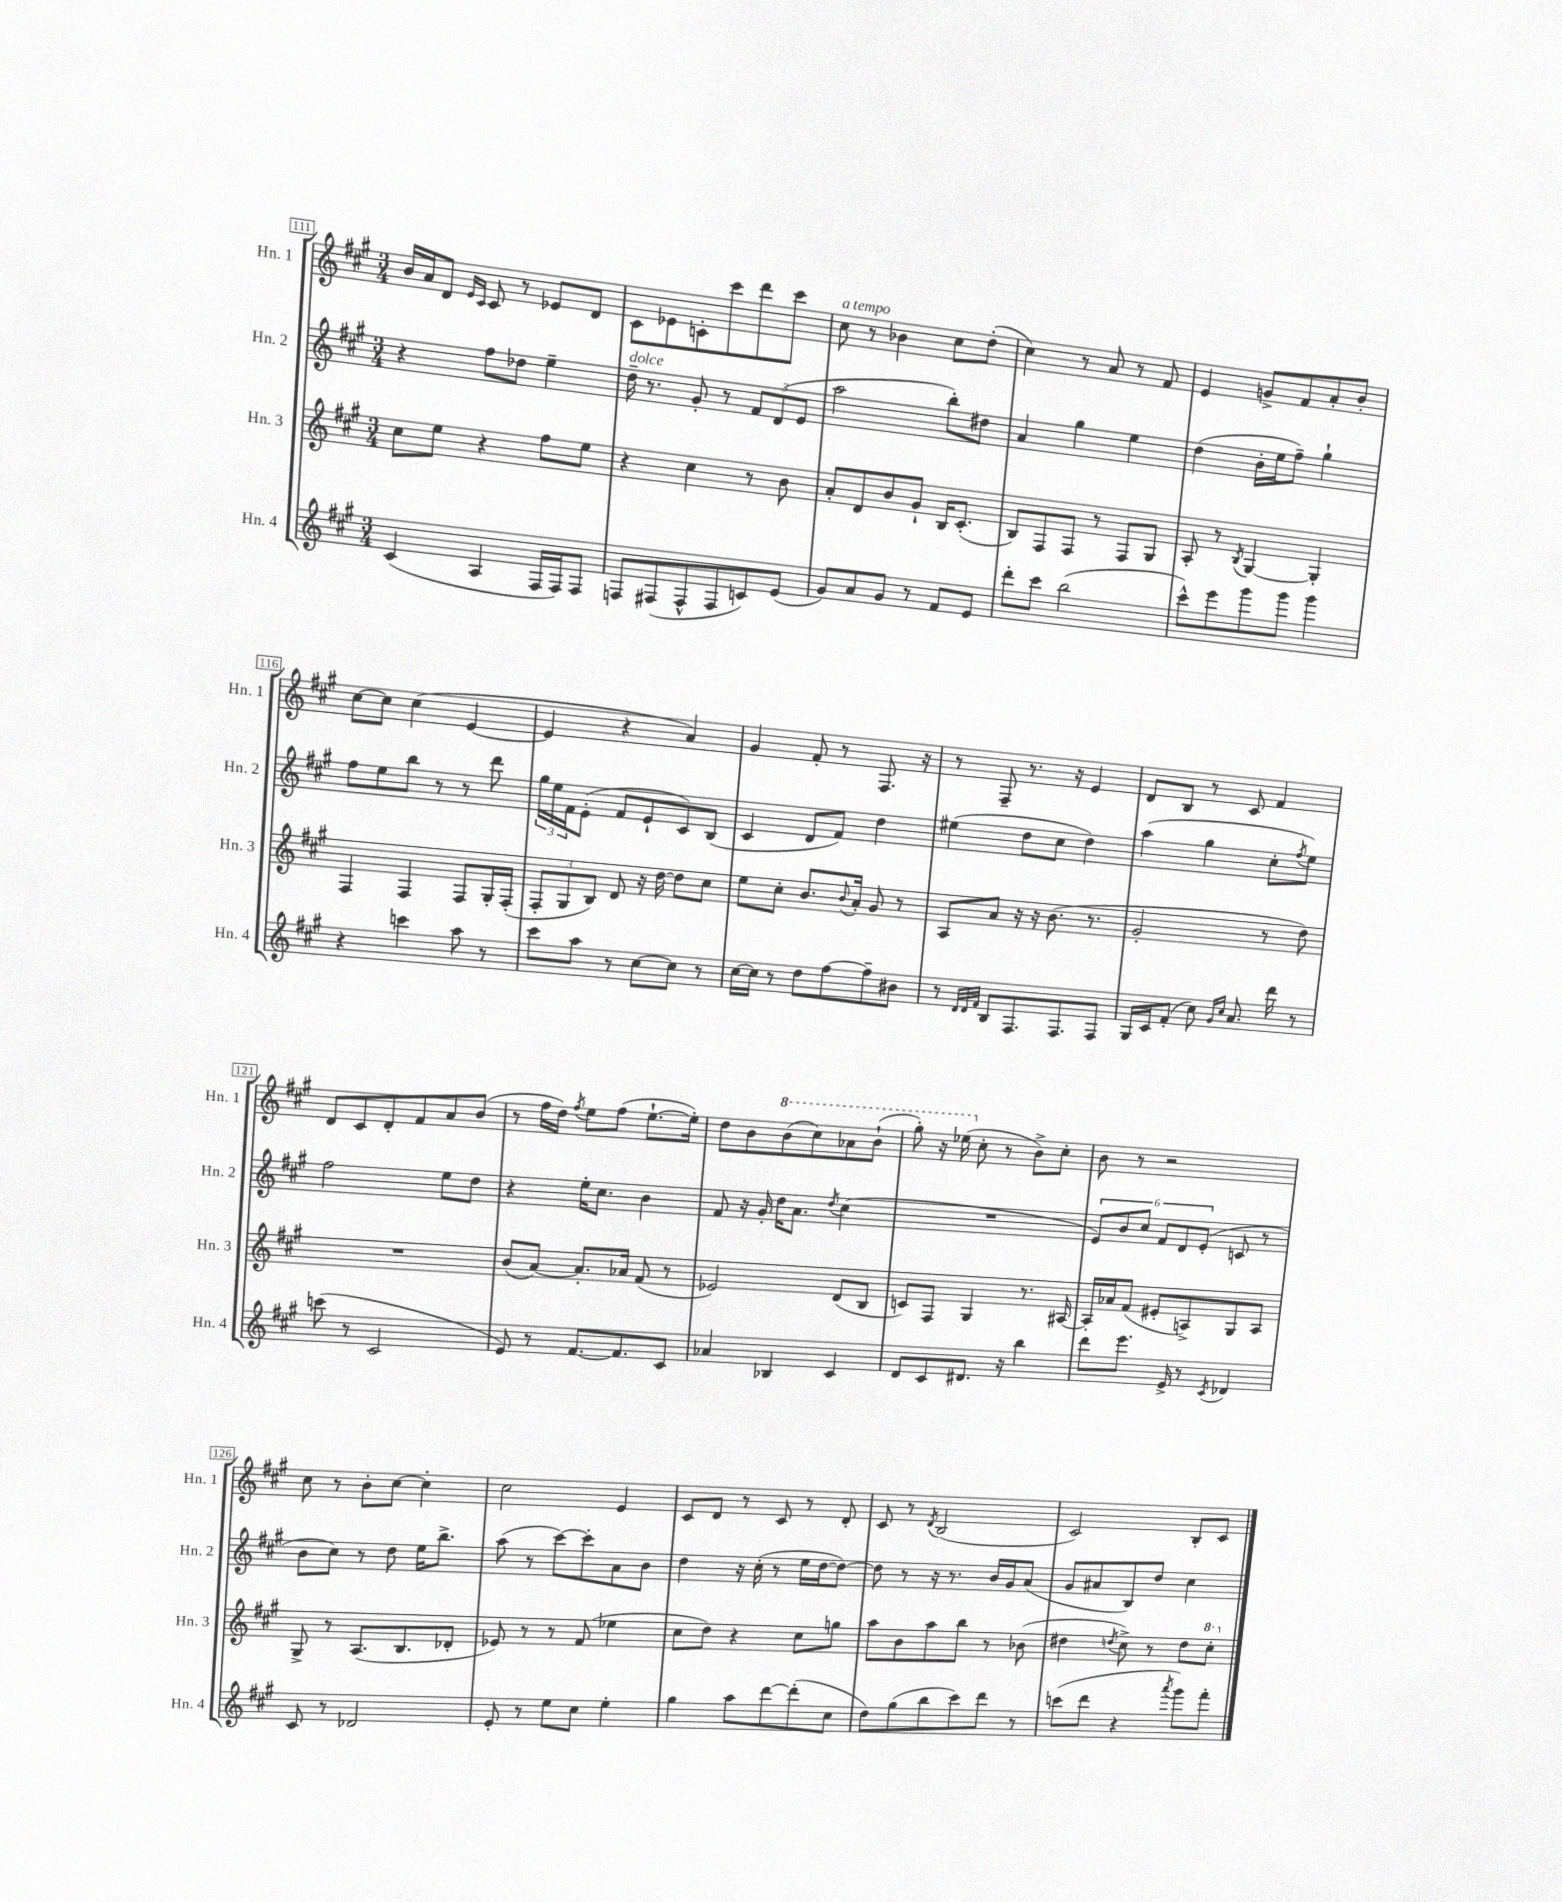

**kern	**kern	**kern	**kern
*part4	*part3	*part2	*part1
*staff4	*staff3	*staff2	*staff1
*I"Hn. 4	*I"Hn. 3	*I"Hn. 2	*I"Hn. 1
*I'Hn. 4	*I'Hn. 3	*I'Hn. 2	*I'Hn. 1
*clefG2	*clefG2	*clefG2	*clefG2
*k[f#c#g#]	*k[f#c#g#]	*k[f#c#g#]	*k[f#c#g#]
*M3/4	*M3/4	*M3/4	*M3/4
=111	=111	=111	=111
(4c#/	8cc#\L	4r	16b/LL
.	.	.	16a/J
.	8ee\J	.	8d/J
.	.	.	16qqe/LL
.	.	.	16qqc#/JJ
4A/	4r	8ff#\L	8c#/
.	.	8dd-X\J	8r
16F#/LL	8ff#\L	4ee~\	8e-X/L
16F#/J)	.	.	.
8F#/J	8ee\J	.	8d/J
=112	=112	=112	=112
!	!	!LO:TX:a:i:t=dolce	!
8Fn/L	4r	16dd~\	8c#\L
.	.	8.r	.
(8F#X/	.	.	8e-X\
8F#^^/	4cc#\	8g#'/	8cn'\
8F#/	.	8r	8ccc#\
8cn/)	8r	12f#/L	8ddd\
.	.	(12d/	.
(8e/J	8b\	.	8ccc#\J
.	.	12e/J	.
=113	=113	=113	=113
!	!	!	!LO:TX:a:i:t=a tempo
8g#/L)	8a'/L	2aa\	8cc#\
8a/	8d/	.	8r
8g#/J	8b/	.	4b-X\
8r	8g#`/J	.	.
8f#/L	16B/KL	8bb'\L)	8cc#\L
.	(8.c#'/J	.	.
8e/J	.	8dd#X\J	(8dd'\J
=114	=114	=114	=114
8ddd'\L	8B/L)	4a/	4cc#\)
8ccc#\J	8F#/	.	.
(2bb\	8F#/J	4gg#\	8r
.	8r	.	8a/
.	8F#/L	4ee\	8r
.	8G#/J	.	8f#/
=115	=115	=115	=115
8ccc#^^\L)	8A'/	(4dd\	4e/
8eee\	8r	.	.
.	8qB/	.	.
8ggg#\	[4G#/	16b'\LL	8gn^/L
.	.	16ee\J	.
8ggg#\J	.	8ff#~\J)	8f#/
4ggg#\	4G#'/]	4gg#`\	8a'/
.	.	.	8b'/J
!!LO:LB:g=z
=116	=116	=116	=116
4r	4F#/	8ff#\L	[8cc#\L
.	.	8ee\	8cc#\J]
4cccn\	4F#/	8bb\J	(4cc#\
.	.	8r	.
8aa\	8F#/L	8r	[4e/
8r	16G#'/L	8ddd\	.
.	(16F#'/JJ	.	.
=117	=117	=117	=117
8ccc#\L	12F#'/L	24gg#\LL	4e/]
.	.	24ee\	.
.	12G#/	24f#\J	.
8aa\J	.	(8e'\J	.
.	12B/J)	.	.
8r	8d/	8f#/L	4r
[8cc#\L	16r	8e`/	.
.	[16dd\	.	.
8cc#\J]	8dd\L]	8c#/)	4a/)
8r	8cc#\J	(8B/J	.
=118	=118	=118	=118
[16cc#\LL	8ee\L	4c#/	4g#/
16cc#\JJ]	.	.	.
8r	8cc#'\J	.	.
8dd\L	8.b/L	8d/L	8f#'/
[8ff#\	.	8f#/J)	8r
.	8qqb/	.	.
.	16a'/Jk	.	.
8ff#~\]	8g#/	4dd\	8.F#/
8b#X\J	8r	.	.
.	.	.	16r
=119	=119	=119	=119
8r	8A/L	(4ee#X\	8r
32qqd/LLL	.	.	.
32qqd/	.	.	.
32qqf#/JJJ	.	.	.
8B/L	8a/J	.	8F#~/
8.F#/	16r	8dd\L	8.r
.	16r	.	.
.	(8.b\	8cc#\J	.
8.F#/	.	.	16r
.	.	4dd\)	4e/
.	8.r	.	.
8F#/J	.	.	.
=120	=120	=120	=120
16G#/LL	2g#'/	(4aa\	8d/L
16c#/J	.	.	.
(8f#'/J	.	.	8B/J
8cc#\)	.	4gg#\	8r
16qqg#/LL	.	.	.
16qqcc#/JJ	.	.	.
8.a/	.	.	8c#/
.	8r	8cc#'\L	4f#/
16ddd\	.	.	.
.	.	8qff#/	.
8r	8dd\)	8ee\J)	.
!!LO:LB:g=z
=121	=121	=121	=121
(8cccn\	2.r	2ff#\	8d/L
8r	.	.	8c#/
2c#/	.	.	8d'/
.	.	.	8f#/
.	.	8ee\L	8a/
.	.	8dd\J	(8b/J
=122	=122	=122	=122
8e/)	(8b/L	4r	8r
8r	[8a/J)	.	16ff#\LL
.	.	.	16dd\JJ)
.	.	.	8qff#/
[8.f#/L	8.a'/L]	16ee'\KL	8ee\L
.	.	8.cc#\J	.
.	.	.	(8ff#\J
8.f#/]	16a-X/Jk	.	.
.	(8f#/	4b\	[8.ee`\L
8c#/J	8r	.	.
.	.	.	16ee'\Jk])
=123	=123	=123	=123
4a-X/	2e-X/)	8f#/	8dd\L
.	.	16r	8b\
.	.	16g#'/	.
*	*	*	*8va
4B-X/	.	16dd\KL	(8bb\
.	.	8.a\J	.
.	.	.	8ccc#\)
.	.	8qdd/	.
4c#/	(8d/L	(4cc#\	8aa-X\
.	8B/J	.	(8bb`\J
=124	=124	=124	=124
8d/L	8cn/L)	2.r	8ggg#'\)
8c#/	8F#/J	.	16r
.	.	.	(16eee-X\
*	*	*	*X8va
8.d#X/J	4G#/	.	8cc#'\
.	.	.	8r
16r	.	.	.
4bb\	8.r	.	8b^\L)
.	.	.	8cc#'\J
.	[16A#X/	.	.
=125	=125	=125	=125
8ddd\L	16A#'/LL]	12e/L)	8b\
.	16a-X/J	.	.
.	.	12b/	.
8.eee\J	(8f#/J	.	8r
.	.	12cc#/J	.
.	8e#X'/L	12f#/L	2r
16e^/	.	.	.
.	.	12d/	.
8r	8An^/)	.	.
.	.	(12e'/J	.
8qc#/	.	.	.
4d-X/	8G#/	8cn/	.
.	8A/J	8r	.
!!LO:LB:g=z
=126	=126	=126	=126
8c#/	8G#^/	8b\L	8cc#\
8r	8r	8cc#\J)	8r
2d-X/	(8.A/L	8r	8b'\L
.	.	8dd\	[8cc#\J
.	8.B/	.	.
.	.	16ee\KL	4cc#'\]
.	.	8.bb^\J	.
.	8d-X'/J	.	.
=127	=127	=127	=127
8e'/	8e-X/)	(8aa\	2cc#\
8r	8r	8r	.
8ee\L	8r	[8ccc#\L)	.
8cc#\J	(8f#/	8ccc#'\]	.
4ee'\	4ee-X\	8a\	4e/
.	.	8b\J	.
=128	=128	=128	=128
4gg#\	8cc#\L	4dd\	8c#/L
.	8dd\J)	.	8d/J
8aa\L	4r	16r	8r
.	.	(16cc#'\	.
[8ddd\	.	8r	8c#/
(8ddd'\]	8cc#\L	16ee\LL	8r
.	.	[16dd\J	.
8cc#\J	8ggn\J	8dd\J_)	8d'/
=129	=129	=129	=129
8dd\L)	8aa\L	8dd\]	8c#/
(8gg#\	8b\	8r	8r
.	.	.	8qd/
8bb\	8aa\	16r	(2B/
.	.	8.r	.
8ccc#\)	8bb\J	.	.
8ddd\J	8r	16b/LL	.
.	.	16g#/J	.
8r	(8b-X\	(8a/J	.
=130	=130	=130	=130
(8cccn\L	4dd#X\	8g#/L	2c#/)
8ddd\J	.	8a#X/	.
.	8qddn/	.	.
4r	8cc#^\)	8B/)	.
.	8r	8dd/J	.
8qaaa/	.	.	.
8ggg#\L)	8dd\L	4cc#\	8B'/L
*	*8va	*	*
8fff#'\J	8ccc#'\J	.	8c#/J
*	*X8va	*	*
==	==	==	==
*-	*-	*-	*-
